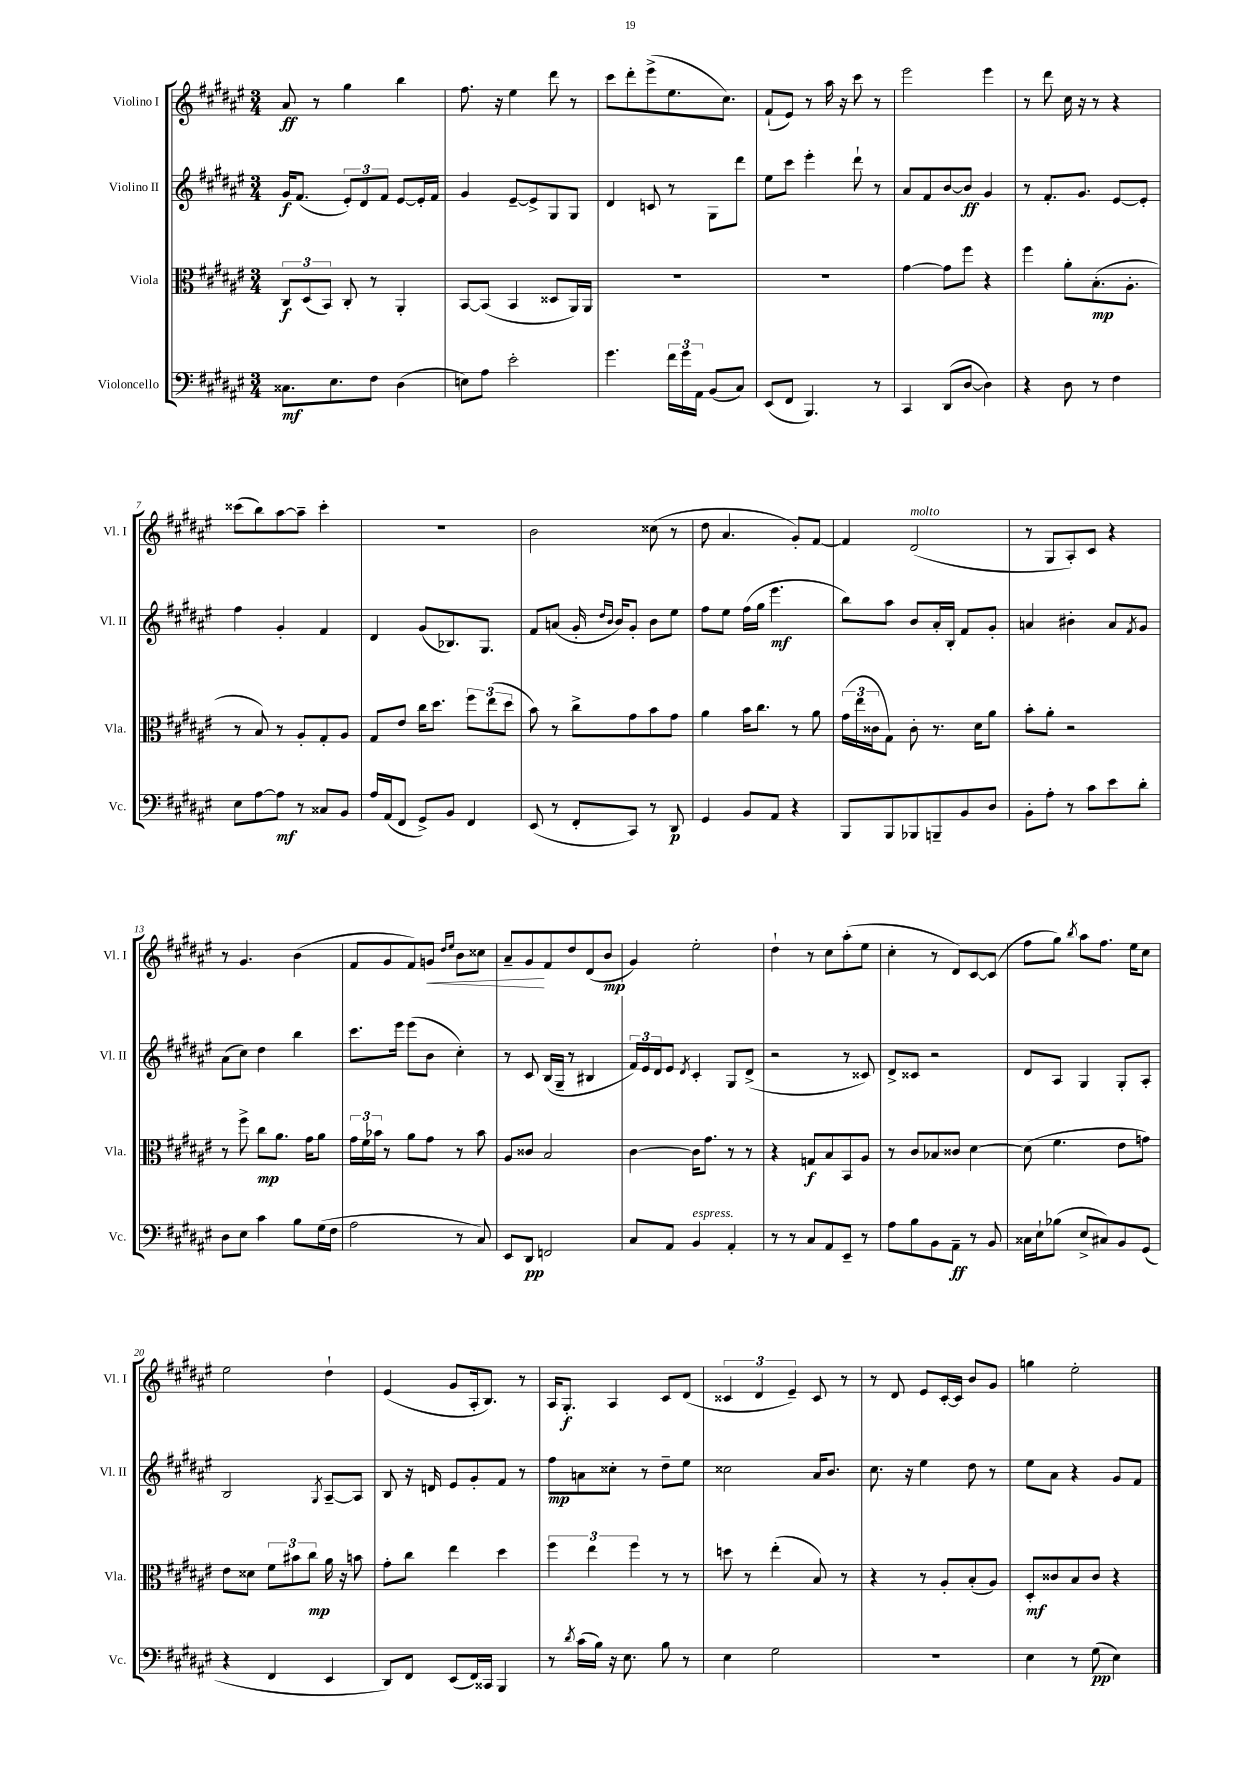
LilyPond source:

<<
\new StaffGroup <<
\new Staff = "s0" \with { instrumentName = "Violino I" shortInstrumentName = "Vl. I" } {
    \clef treble \key fis \major \numericTimeSignature \time 3/4
    ais'8\ff r8 gis''4 b''4 |
    fis''8. r16 eis''4 dis'''8 r8 |
    cis'''8 dis'''8-. eis'''8->( eis''8. cis''8.) |
    fis'8-!( eis'8) r8 ais''16 r16 cis'''8 r8 |
    eis'''2 eis'''4 |
    r8 dis'''8 cis''16 r16 r8 r4 |
    cisis'''8( b''8) ais''8~ ais''8-- cisis'''4-. |
    R2. |
    b'2 cisis''8( r8 |
    dis''8 ais'4. gis'8-.) fis'8~ |
    fis'4 dis'2^\markup { \italic "molto" }( |
    r8 gis8 ais8-.) cis'8 r4 |
    r8 gis'4. b'4( |
    fis'8 gis'8 fis'8) g'8\< \grace { dis''16 eis''16 } b'8 cisis''8 |
    ais'8-- gis'8\! fis'8 dis''8 dis'8( b'8\mp |
    gis'4) eis''2-. |
    dis''4-! r8 cis''8 ais''8-.( eis''8 |
    cis''4-. r8 dis'8) cis'8~ cis'8( |
    fis''8 gis''8) \acciaccatura { b''8 } ais''8 fis''8. eis''16 cis''8 |
    eis''2 dis''4-! |
    eis'4( gis'8 ais16-. b8.) r8 |
    ais16 gis8.-.\f ais4 cis'8 dis'8( |
    \tuplet 3/2 { cisis'4 dis'4 eis'4--) } cisis'8 r8 |
    r8 dis'8 eis'8 cis'16~-. cis'16 b'8 gis'8 |
    g''4 eis''2-. \bar "|." |
}
\new Staff = "s1" \with { instrumentName = "Violino II" shortInstrumentName = "Vl. II" } {
    \clef treble \key fis \major \numericTimeSignature \time 3/4
    gis'16\f fis'8.( \tuplet 3/2 { eis'8-.) dis'8 fis'8 } eis'8~ eis'16-. fis'16 |
    gis'4 eis'8~-- eis'8-> gis8 gis8 |
    dis'4 c'8 r8 gis8 dis'''8 |
    eis''8 cis'''8 eis'''4-. dis'''8-! r8 |
    ais'8 fis'8 b'8~ b'8\ff gis'4 |
    r8 fis'8.-. gis'8. eis'8~ eis'8-. |
    fis''4 gis'4-. fis'4 |
    dis'4 gis'8( bes8.) gis8. |
    fis'8 a'8( gis'16-. \grace { dis''16 b'16 } b'16) gis'8-. b'8 eis''8 |
    fis''8 eis''8 fis''16( gis''16 eis'''4.\mf |
    b''8) ais''8 b'8 ais'16-. b16-. fis'8 gis'8-. |
    a'4 bis'4-. a'8 \acciaccatura { fis'8 } gis'8 |
    ais'8( cis''8) dis''4 b''4 |
    cis'''8. eis'''16 eis'''8( b'8 cis''4-.) |
    r8 cis'8 b16( gis16-- r8 bis4 |
    \tuplet 3/2 { fis'16) eis'16 dis'16 } eis'8 \acciaccatura { dis'8 } cis'4-. gis8 dis'8->( |
    r2 r8 cisis'8) |
    dis'8-> cisis'8 r2 |
    dis'8 ais8 gis4 gis8-. ais8-. |
    b2 \acciaccatura { gis8 } ais8~-- ais8 |
    b8 r16 d'16 eis'8 gis'8-. fis'8 r8 |
    fis''8\mp a'8 cisis''8-. r8 dis''8-- eis''8 |
    cisis''2 ais'16 b'8. |
    cis''8. r16 eis''4 dis''8 r8 |
    eis''8 ais'8 r4 gis'8 fis'8 \bar "|." |
}
\new Staff = "s2" \with { instrumentName = "Viola" shortInstrumentName = "Vla." } {
    \clef alto \key fis \major \numericTimeSignature \time 3/4
    \tuplet 3/2 { cis8\f dis8( b,8) } cis8-. r8 ais,4-. |
    b,8~ b,8( b,4 disis8 ais,16) ais,16 |
    R2. |
    R2. |
    gis'4~ gis'8 fis''8 r4 |
    fis''4 ais'8-. b8.-.\mp( ais8.-. |
    r8 b8) r8 ais8-. gis8-. ais8 |
    gis8 eis'8 cis''16 dis''8. \tuplet 3/2 { fis''8 eis''8( dis''8 } |
    b'8) r8 cis''8-> gis'8 b'8 gis'8 |
    ais'4 b'16 cis''8. r8 ais'8 |
    \tuplet 3/2 { gis'16( eis''16 cisis'16 } gis8) cisis'8-. r8. dis'16 ais'8 |
    b'8-. ais'8-. r2 |
    r8 fis''8-> cis''8\mp ais'8. gis'16 ais'8 |
    \tuplet 3/2 { gis'16 fis'16 bes'16 } r8 ais'8 gis'8 r8 bes'8 |
    ais8 cisis'8 b2 |
    cis'4~ cis'16 gis'8. r8 r8 |
    r4 g8\f b8 b,8 ais8 |
    r8 cis'8 bes8 cisis'8 dis'4~ |
    dis'8( fis'4. eis'8 g'8) |
    eis'8 disis'8 \tuplet 3/2 { fis'8 bis'8 cis''8\mp } ais'16 r16 b'8 |
    gis'8-. cis''8 eis''4 dis''4 |
    \tuplet 3/2 { fis''4 eis''4 fis''4 } r8 r8 |
    d''8 r8 eis''4-.( b8) r8 |
    r4 r8 ais8-. b8-.( ais8) |
    dis8-.\mf cisis'8 b8 cisis'8 r4 \bar "|." |
}
\new Staff = "s3" \with { instrumentName = "Violoncello" shortInstrumentName = "Vc." } {
    \clef bass \key fis \major \numericTimeSignature \time 3/4
    cisis8.\mf eis8. fis8 dis4( |
    e8) ais8 eis'2-. |
    gis'4. \tuplet 3/2 { fis'16 gis'16 ais,16 } b,8( cis8) |
    eis,8( fis,8 b,,4.) r8 |
    cis,4 dis,8( dis8~ dis4) |
    r4 dis8 r8 fis4 |
    eis8 ais8~ ais8\mf r8 cisis8 b,8 |
    ais16 ais,16( fis,8 gis,8->) b,8 fis,4 |
    eis,8( r8 fis,8-. cis,8) r8 dis,8\p |
    gis,4 b,8 ais,8 r4 |
    b,,8 b,,8 bes,,8 b,,8-- b,8 dis8 |
    b,8-. ais8-. r8 cis'8 eis'8 dis'8-. |
    dis8 eis8 cis'4 b8 gis16( fis16 |
    ais2 r8 cis8) |
    eis,8 dis,8\pp f,2 |
    cis8 ais,8 b,4^\markup { \italic "espress." } ais,4-. |
    r8 r8 cis8 ais,8 eis,8-- r8 |
    ais8 b8 b,8 ais,8--\ff r8 b,8 |
    cisis16 eis16-! bes8( eis8-> cis8) b,8 gis,8( |
    r4 fis,4 eis,4 |
    dis,8) fis,8 eis,8( fis,16) cisis,16 b,,4 |
    r8 \acciaccatura { dis'8 } cis'16( b16) r16 eis8. b8 r8 |
    eis4 gis2 |
    R2. |
    eis4 r8 gis8\pp( eis4) \bar "|." |
}
>>
>>
